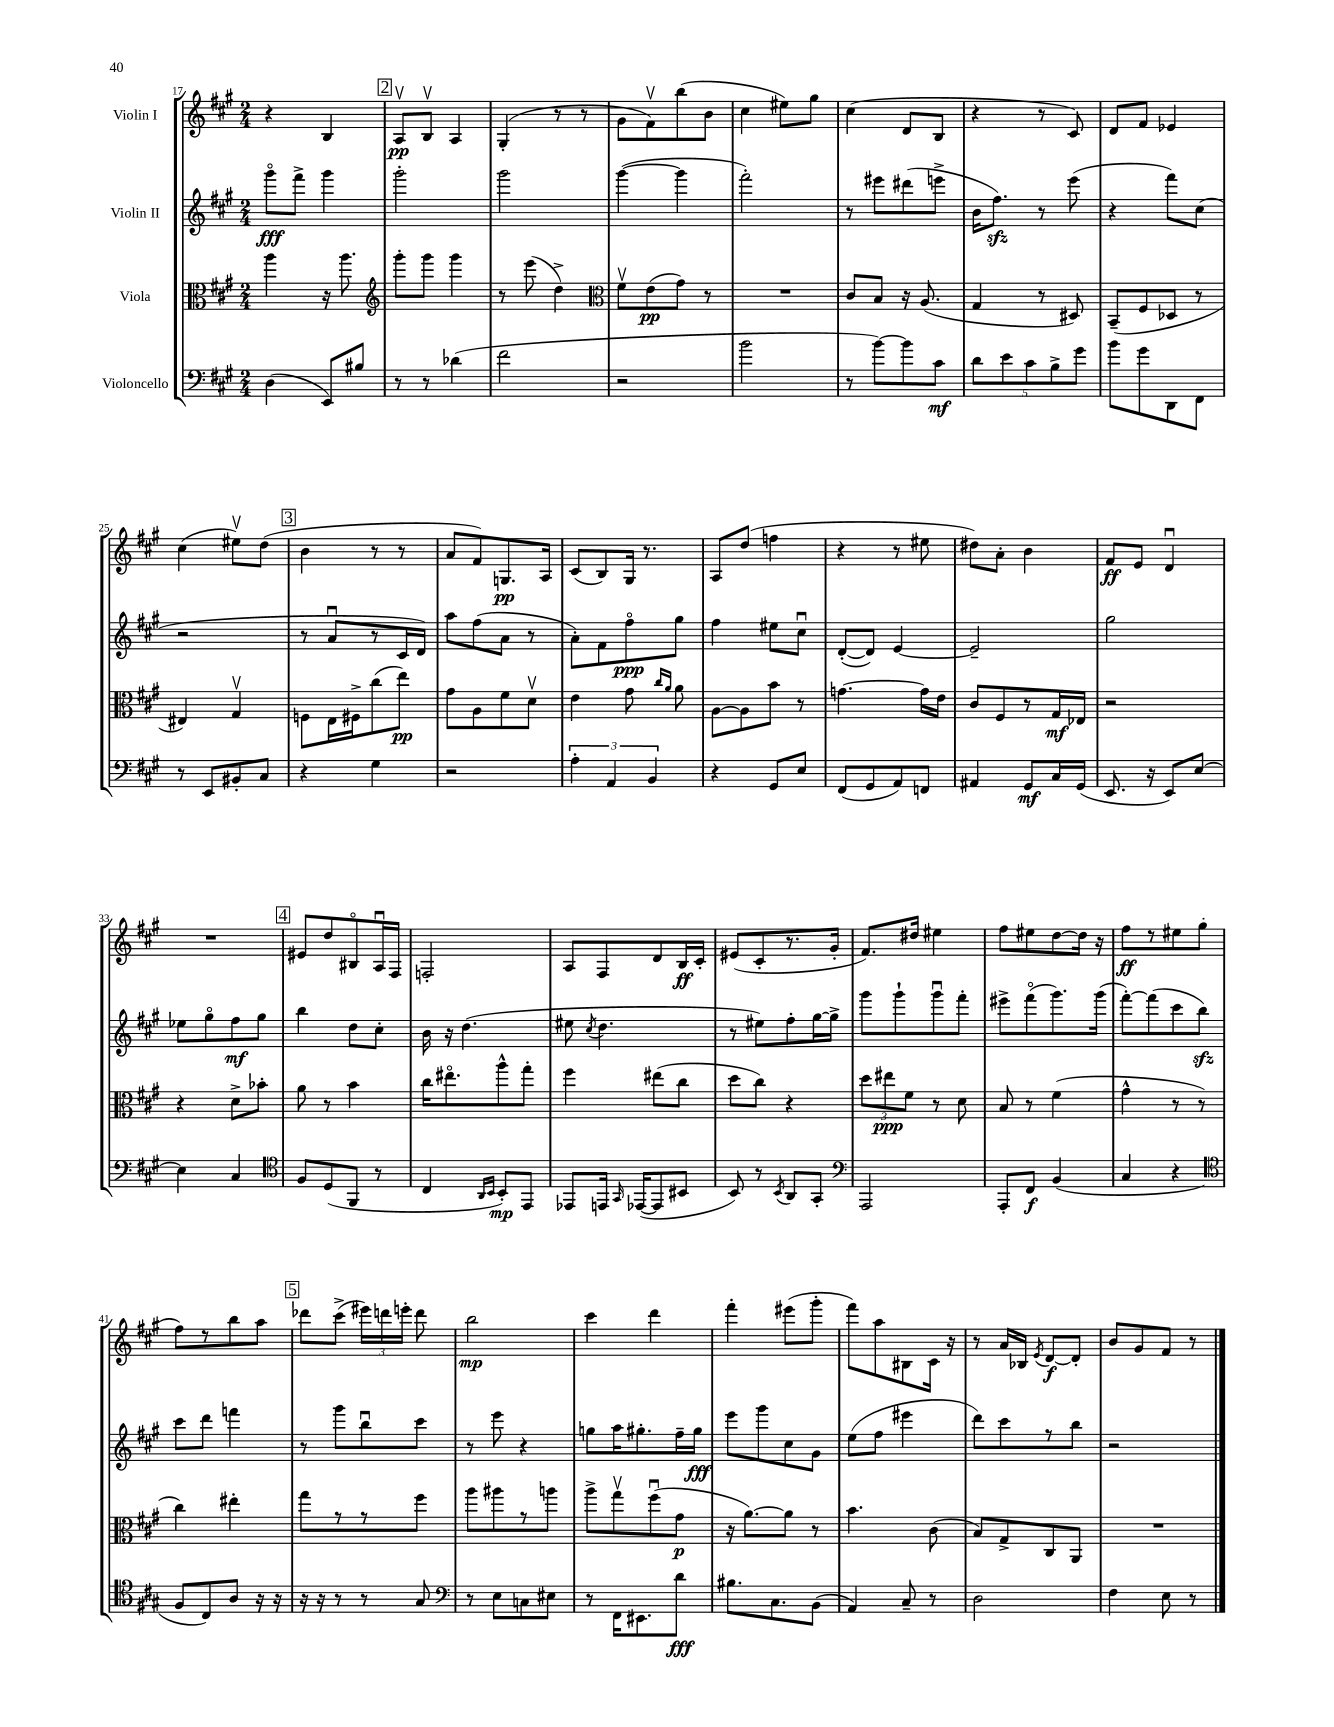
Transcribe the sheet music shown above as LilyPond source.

<<
\new StaffGroup <<
\new Staff = "s0" \with { instrumentName = "Violin I" } {
    \clef treble \key a \major \numericTimeSignature \time 2/4
    \autoBeamOff r4 b4 |
    \mark \markup { \box "2" } a8[\upbow\pp b8]\upbow a4 |
    gis4-.( r8 r8 |
    gis'8[ fis'8\upbow) b''8( b'8] |
    cis''4 eis''8[) gis''8] |
    cis''4( d'8[ b8] |
    r4 r8 cis'8) |
    d'8[ fis'8] ees'4 |
    cis''4( eis''8[\upbow) d''8]( |
    \mark \markup { \box "3" } b'4 r8 r8 |
    a'8[ fis'8) g8.\pp a16] |
    cis'8[( b8) gis16] r8. |
    a8[ d''8]( f''4 |
    r4 r8 eis''8 |
    dis''8[) a'8]-. b'4 |
    fis'8[\ff e'8] d'4\downbow |
    R2 |
    \mark \markup { \box "4" } eis'8[ d''8 bis8\flageolet a16\downbow fis16] |
    f2-. |
    a8[ fis8 d'8 b16\ff cis'16]-. |
    eis'8[( cis'8-. r8. gis'16]-. |
    fis'8.[) dis''16] eis''4 |
    fis''8[ eis''8 d''8~ d''16] r16 |
    fis''8[\ff r8 eis''8 gis''8]( |
    fis''8[) r8 b''8 a''8] |
    \mark \markup { \box "5" } des'''8[ cis'''8]->( \tuplet 3/2 { eis'''16[) d'''16 e'''16]-. } d'''8 |
    b''2\mp |
    cis'''4 d'''4 |
    fis'''4-. eis'''8[( gis'''8]-. |
    fis'''8[) a''8 bis8 cis'16] r16 |
    r8 a'16[ bes16] \acciaccatura { e'8 } d'8[~\f d'8]-. |
    b'8[ gis'8 fis'8] r8 \bar "|." |
}
\new Staff = "s1" \with { instrumentName = "Violin II" } {
    \clef treble \key a \major \numericTimeSignature \time 2/4
    \autoBeamOff gis'''8[\flageolet\fff fis'''8]-> gis'''4 |
    \mark \markup { \box "2" } gis'''2-. |
    gis'''2 |
    gis'''4~( gis'''4 |
    fis'''2-.) |
    r8 eis'''8[ dis'''8( e'''8]-> |
    b'16[ fis''8.]\sfz) r8 e'''8( |
    r4 fis'''8[) cis''8]( |
    r2 |
    \mark \markup { \box "3" } r8 a'8[\downbow r8 cis'16 d'16]) |
    a''8[ fis''8( a'8] r8 |
    a'8[-.) fis'8 fis''8\flageolet\ppp gis''8] |
    fis''4 eis''8[ cis''8]\downbow |
    d'8[~-.( d'8]) e'4~ |
    e'2-- |
    gis''2 |
    ees''8[ gis''8\flageolet fis''8\mf gis''8] |
    \mark \markup { \box "4" } b''4 d''8[ cis''8]-. |
    b'16 r16 d''4.( |
    eis''8 \acciaccatura { cis''8 } d''4. |
    r8 eis''8[) fis''8-. gis''16~ gis''16]-> |
    gis'''8[ gis'''8-! gis'''8\downbow fis'''8]-. |
    eis'''8[-> fis'''8\flageolet( gis'''8.) gis'''16]( |
    fis'''8[~-.) fis'''8( cis'''8 b''8]\sfz) |
    cis'''8[ d'''8] f'''4 |
    \mark \markup { \box "5" } r8 gis'''8[ b''8\downbow cis'''8] |
    r8 e'''8 r4 |
    g''8[ a''16 gis''8.-. fis''16-- gis''16]\fff |
    e'''8[ gis'''8 cis''8 gis'8] |
    e''8[( fis''8] eis'''4 |
    d'''8[) cis'''8 r8 b''8] |
    r2 \bar "|." |
}
\new Staff = "s2" \with { instrumentName = "Viola" } {
    \clef alto \key a \major \numericTimeSignature \time 2/4
    \autoBeamOff a''4 r16 a''8. |
    \mark \markup { \box "2" } \clef treble gis'''8[-. gis'''8] gis'''4 |
    r8 e'''8( d''4->) |
    \clef alto fis'8[\upbow e'8\pp( gis'8]) r8 |
    R2 |
    cis'8[ b8] r16 a8.( |
    gis4 r8 dis8) |
    b,8[--( fis8 des8] r8 |
    eis4) gis4\upbow |
    \mark \markup { \box "3" } f8[ e16 fis16-> cis''8( e''8]\pp) |
    gis'8[ a8 fis'8 d'8]\upbow |
    e'4 gis'8 \grace { cis''16[ a'16] } a'8 |
    a8[~ a8 b'8] r8 |
    g'4.~ g'16[ e'16] |
    cis'8[ fis8 r8 gis16\mf ees16] |
    r2 |
    r4 d'8[-> bes'8]-. |
    \mark \markup { \box "4" } a'8 r8 b'4 |
    cis''16[ eis''8.\flageolet a''8-^ gis''8]-. |
    fis''4 eis''8[( cis''8] |
    d''8[ cis''8]) r4 |
    \tuplet 3/2 { d''8[ eis''8\ppp fis'8] } r8 d'8 |
    b8 r8 fis'4( |
    gis'4-^ r8 r8 |
    cis''4) eis''4-. |
    \mark \markup { \box "5" } gis''8[ r8 r8 fis''8] |
    a''8[ ais''8 r8 a''8] |
    a''8[-> gis''8\upbow fis''8\downbow( gis'8]\p |
    r16 a'8.[~) a'8] r8 |
    b'4. cis'8( |
    b8[) gis8-> cis8 a,8] |
    R2 \bar "|." |
}
\new Staff = "s3" \with { instrumentName = "Violoncello" } {
    \clef bass \key a \major \numericTimeSignature \time 2/4
    \autoBeamOff d4( e,8[) bis8] |
    \mark \markup { \box "2" } r8 r8 des'4( |
    fis'2 |
    r2 |
    b'2 |
    r8 b'8[~) b'8 cis'8]\mf |
    \tuplet 5/4 { d'8[ e'8 cis'8 b8-> gis'8] } |
    b'8[ gis'8 d,8 fis,8] |
    r8 e,8[ bis,8-. cis8] |
    \mark \markup { \box "3" } r4 gis4 |
    r2 |
    \tuplet 3/2 { a4-. a,4 b,4 } |
    r4 gis,8[ e8] |
    fis,8[( gis,8 a,8) f,8] |
    ais,4 gis,8[\mf cis16 gis,16]( |
    e,8. r16 e,8[) e8]~ |
    e4 cis4 |
    \mark \markup { \box "4" } \clef tenor fis8[ d8( fis,8] r8 |
    cis4 \grace { a,16[ b,16] } b,8[-.\mp) e,8] |
    ees,8[ e,16] \grace { gis,16 } ees,16[~( ees,8 bis,8] |
    b,8) r8 \acciaccatura { b,8 } a,8[ gis,8]-. |
    \clef bass a,,2 |
    a,,8[-. fis,8]\f b,4( |
    cis4 r4 |
    \clef tenor fis8[ cis8) a8] r16 r16 |
    \mark \markup { \box "5" } r16 r16 r8 r8 gis8 |
    \clef bass r8 e8[ c8 eis8] |
    r8 fis,16[ eis,8. d'8]\fff |
    bis8.[ cis8. b,8]( |
    a,4) cis8-- r8 |
    d2 |
    fis4 e8 r8 \bar "|." |
}
>>
>>
\layout { \context { \Score currentBarNumber = #17 } }
